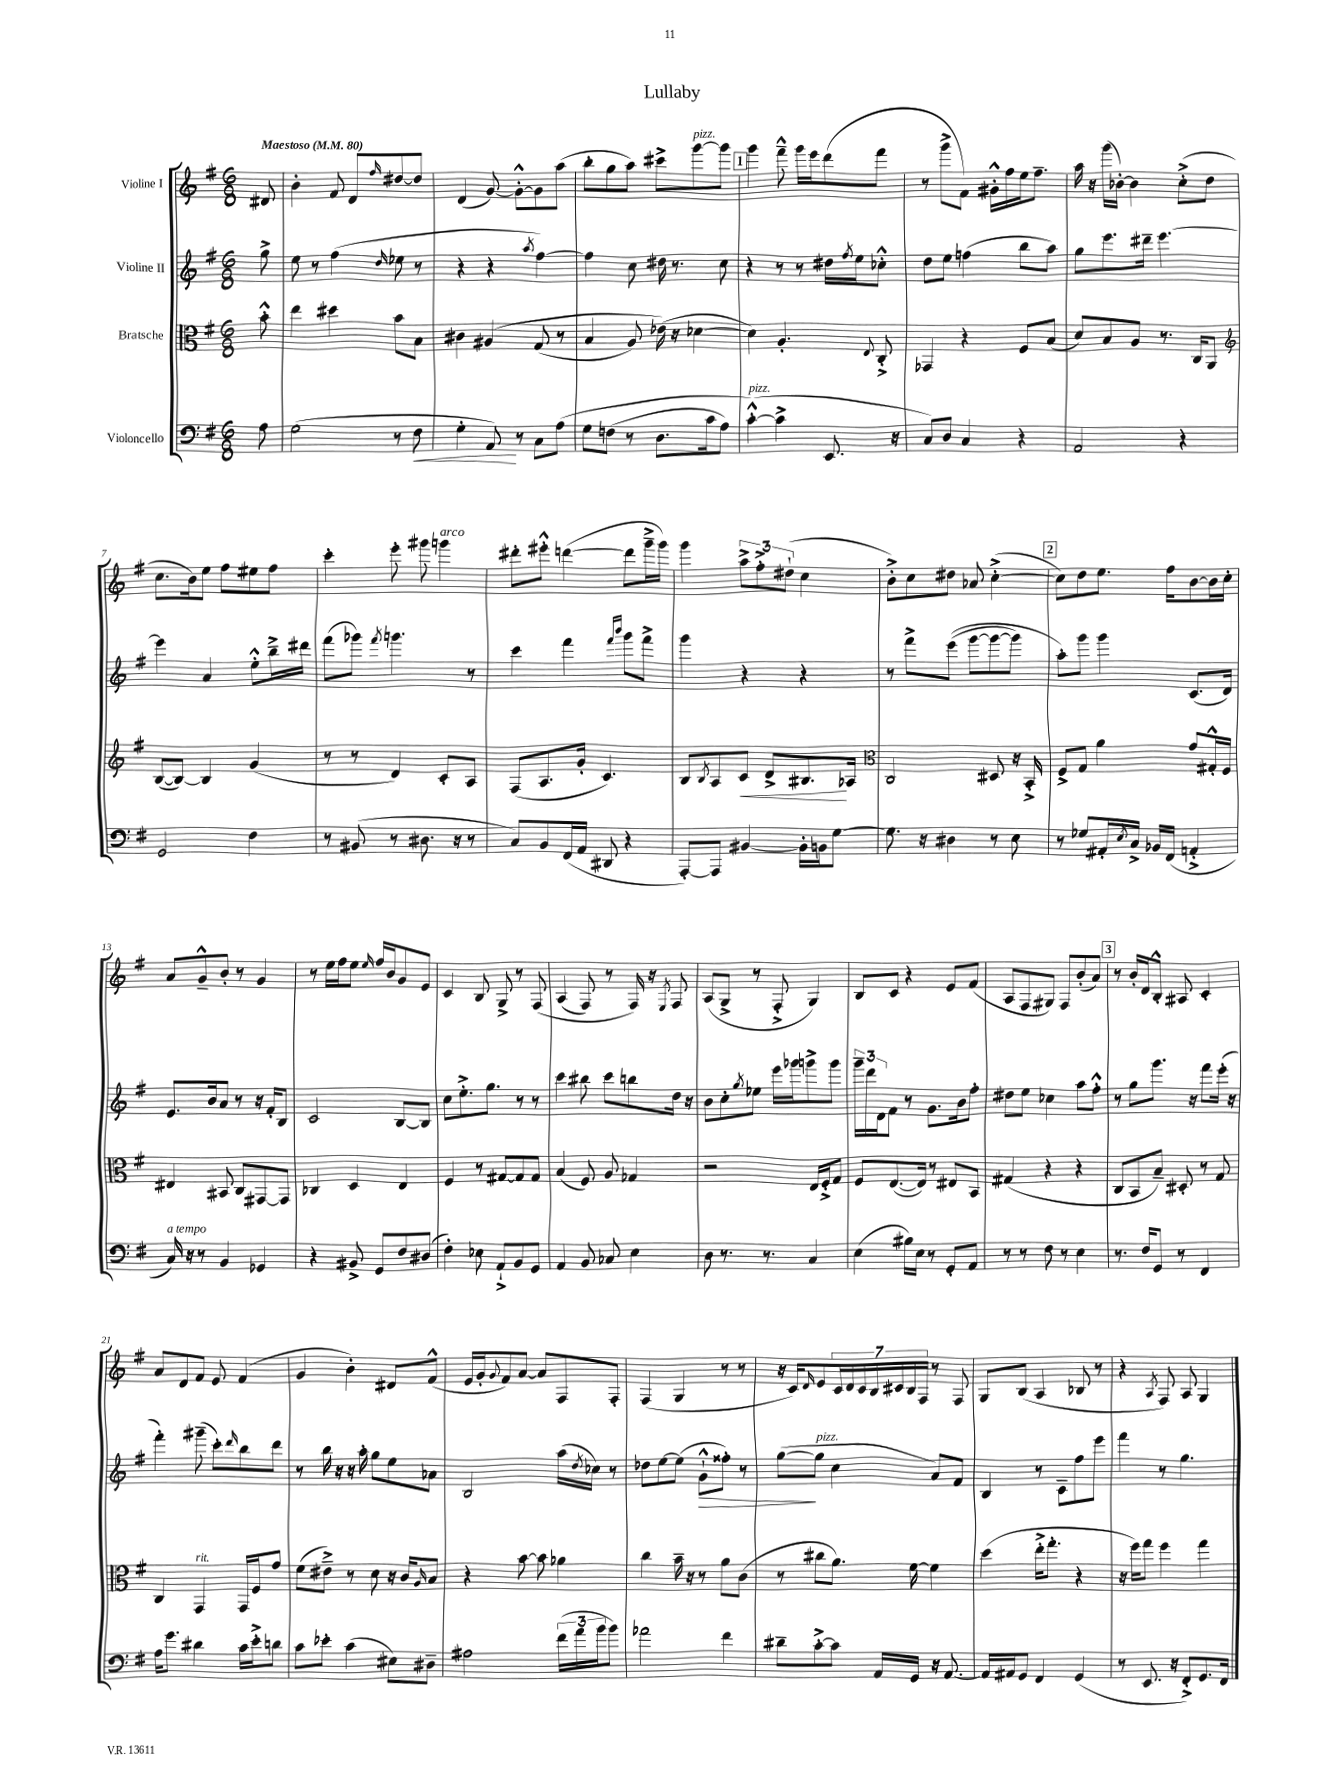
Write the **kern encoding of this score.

**kern	**dynam	**kern	**dynam	**kern	**dynam	**kern
*part4	*part4	*part3	*part3	*part2	*part2	*part1
*staff4	*staff4	*staff3	*staff3	*staff2	*staff2	*staff1
*I"Violoncello	*	*I"Bratsche	*	*I"Violine II	*	*I"Violine I
*clefF4	*	*clefC3	*	*clefG2	*	*clefG2
*k[f#]	*	*k[f#]	*	*k[f#]	*	*k[f#]
*M6/8	*	*M6/8	*	*M6/8	*	*M6/8
*MM80	*	*MM80	*	*MM80	*	*MM80
=	=	=	=	=	=	=
!	!	!	!	!	!	!LO:TX:a:B:t=Maestoso
8A\	.	8b'^^\	.	8gg^\	.	8d#X/
=1	=1	=1	=1	=1	=1	=1
(2G\	.	4ee\	.	8ee\	.	4b'\
.	.	.	.	8r	.	.
.	.	4dd#X\	.	(4ff#\	.	8f#/
.	.	.	.	.	.	8d/L
.	.	.	.	16qqdd/	.	16qqff#/
8r	.	8b\L	.	8ee-X\	.	[8dd#X/
!	!LO:HP:b	!	!	!	!	!
8F#\	<	8B\J	.	8r	.	8dd#/J]
=2	=2	=2	=2	=2	=2	=2
4G'\	.	4c#X\	.	4r	.	(4d/
8AA/)	.	(4A#X/	.	4r	.	[8g/)
8r	[	.	.	.	.	8g'^^\L_
.	.	.	.	8qaa/	.	.
8C\L	.	(8G/	.	[4ff#\)	.	8g\]
(8A\J	.	8r	.	.	.	(8aa\J
=3	=3	=3	=3	=3	=3	=3
8G\L	.	4B/	.	4ff#\]	.	8bb'\L
(8Fn\J	.	.	.	.	.	8gg\
8r	.	8A/)	.	8cc\	.	8aa\J)
8.D\L	.	(16e-X\)	.	16dd#X\	.	8ccc#X^\L
.	.	16r	.	8.r	.	.
!	!	!	!	!	!	!LO:TX:a:i:t=pizz.
.	.	[4d-X\	.	.	.	[8ggg\
16c\k	.	.	.	.	.	.
8A\J)	.	.	.	8cc\	.	8ggg\J]
!!LO:REH:place=s1:t=1
=4	=4	=4	=4	=4	=4	=4
!LO:TX:a:i:t=pizz.	!	!	!	!	!	!
([4c'^^\)	.	4d-\])	.	4r	.	4ggg\
4c^\]	.	4.A'/	.	8r	.	8fff#~^^\
.	.	.	.	8r	.	16ggg\LL
.	.	.	.	.	.	16eee\J
8.EE/	.	.	.	16dd#X\LL	.	(8ddd\
.	.	.	.	8qff#/	.	.
.	.	.	.	16ee\J	.	.
.	.	8qqE/	.	.	.	.
.	.	8C'^/	.	8cc-X'^^\J	.	8fff#\J
16r	.	.	.	.	.	.
=5	=5	=5	=5	=5	=5	=5
8C/L)	.	4GG-X/	.	8dd\L	.	8r
8D/J	.	.	.	8ee\J	.	8ggg^\L
4C/	.	4r	.	(4ffn\	.	8f#\J)
.	.	.	.	.	.	16g#X'^^\LL
.	.	.	.	.	.	16ff#\
4r	.	8F#/L	.	8bb\L	.	16ee\J
.	.	.	.	.	.	8.ff#~\J
.	.	(8B/J	.	8aa\J)	.	.
=6	=6	=6	=6	=6	=6	=6
2AA/	.	8d/L)	.	8gg\L	.	16aa\
.	.	.	.	.	.	16r
.	.	8B/	.	8.eee\	.	(16ggg\LL
.	.	.	.	.	.	[16b-X'\JJ)
.	.	8A/J	.	.	.	4b-\]
.	.	.	.	16ddd#X~\Jk	.	.
.	.	8.r	.	[4.eee\	.	.
4r	.	.	.	.	.	(8cc'^\L
.	.	16C/KL	.	.	.	.
.	.	8AA/J	.	.	.	8dd\J
!!LO:LB:g=z
=7	=7	=7	=7	=7	=7	=7
*	*	*clefG2	*	*	*	*
2GG/	.	([8B/L	.	4eee\]	.	8.cc\L
.	.	8B/J_)	.	.	.	.
.	.	.	.	.	.	16b\k)
.	.	4B/]	.	4a/	.	8ee\J
.	.	.	.	.	.	8ff#\L
4F#\	.	(4g/	.	8ee'^^\L	.	8ee#X\
.	.	.	.	16bb~^\L	.	8ff#\J
.	.	.	.	16ddd#X\JJ	.	.
=8	=8	=8	=8	=8	=8	=8
8r	.	8r	.	(8fff#\L	.	4ccc'\
(8BB#X/	.	8r	.	8ggg-X\J)	.	.
.	.	.	.	8qfff#/	.	.
8r	.	4d/)	.	4.gggn\	.	8eee'\
8.D#X\	.	.	.	.	.	8ggg#X\
!	!	!	!	!	!	!LO:TX:a:i:t=arco
.	.	8c'/L	.	.	.	4gggn\
16r	.	.	.	.	.	.
8r	.	8A/J	.	8r	.	.
=9	=9	=9	=9	=9	=9	=9
8C/L)	.	(8F#/L	.	4ccc\	.	8ddd#X'\L
8BB/	.	8.A/	.	.	.	8eee#X'^^\J
(16FF#/L	.	.	.	4fff#\	.	([4dddn\
16AA/JJ	.	16g'/Jk	.	.	.	.
8DD#X/	.	4.c/)	.	.	.	.
.	.	.	.	16qqfff#/LL	.	.
.	.	.	.	16qqbbb/JJ	.	.
4r	.	.	.	8ggg\L	.	8ddd\L]
.	.	.	.	8fff#^\J	.	16ggg~^\L
.	.	.	.	.	.	16ggg\JJ)
=10	=10	=10	=10	=10	=10	=10
[8AAA'/L)	.	8B/L	.	4ggg\	.	4ggg\
.	.	8qB/	.	.	.	.
8AAA/J]	.	8A/	.	.	.	.
!	!	!	!LO:HP:b	!	!	!
[4BB#X/	.	8c/J	<	4r	.	12aa^\L
.	.	.	.	.	.	12ff#'^\
.	.	8d^/L	.	.	.	.
.	.	.	.	.	.	(12dd#X`\J
16BB#'\LL]	.	8.B#X/	.	4r	.	4cc\
16BBn\J	.	.	.	.	.	.
[8G\J	.	.	.	.	.	.
.	.	16A-X/Jk	[	.	.	.
=11	=11	=11	=11	=11	=11	=11
*	*	*clefC3	*	*	*	*
8.G\]	.	2C/	.	8r	.	8b'^\L)
.	.	.	.	8fff#^\L	.	8cc\
16r	.	.	.	.	.	.
4D#X\	.	.	.	((8eee\J	.	8dd#X\J
.	.	.	.	[8ggg\L	.	8a-X/
8r	.	8D#X/	.	8ggg\_	.	([4cc'^\
8E\	.	16r	.	8ggg\J])	.	.
.	.	16BB'^/	.	.	.	.
!!LO:REH:place=s1:t=2
=12	=12	=12	=12	=12	=12	=12
8r	.	8F#^/L	.	8aa'\L)	.	8cc\L])
8G-X/L	.	8G/J	.	8ggg\J	.	8dd\
16AA#X'/L	.	4a\	.	4ggg\	.	8.ee\J
8qE/	.	.	.	.	.	.
16C^/JJ	.	.	.	.	.	.
16BB-X/LL	.	.	.	.	.	.
(16FF#/JJ	.	.	.	.	.	16ff#\KL
4AAn'^/	.	8g/L	.	(8.c/L	.	[8b\
.	.	16G#X'^^/L	.	.	.	16b\L]
.	.	16F#/JJ	.	16d/Jk)	.	16cc'\JJ
!!LO:LB:g=z
=13	=13	=13	=13	=13	=13	=13
!LO:TX:a:i:t=a tempo	!	!	!	!	!	!
16C/)	.	4E#X/	.	8.e/L	.	8a/L
16r	.	.	.	.	.	.
8r	.	.	.	.	.	8g~^^/
.	.	.	.	16b/k	.	.
4BB/	.	8BB#X/	.	8a/J	.	8b'/J
.	.	8C/L	.	8r	.	8r
4GG-X/	.	[8GG#X/	.	16r	.	4g/
.	.	.	.	16f#'/KL	.	.
.	.	8GG#/J]	.	8B/J	.	.
=14	=14	=14	=14	=14	=14	=14
4r	.	4C-X/	.	2c/	.	8r
.	.	.	.	.	.	16ee\LL
.	.	.	.	.	.	16ff#\J
8BB#X^/	.	4D/	.	.	.	8ee\J
.	.	.	.	.	.	16qqee/
8GG/L	.	.	.	.	.	16ff#/LL
.	.	.	.	.	.	16b/J
8F#/	.	4E/	.	[8B/L	.	8g/
(8D#X/J	.	.	.	8B/J]	.	8e/J
=15	=15	=15	=15	=15	=15	=15
4F#'\)	.	4F#/	.	8cc\L	.	4c/
.	.	.	.	8.ee'^\	.	.
8E-X\	.	8r	.	.	.	8B/
.	.	.	.	8.gg\J	.	.
8AA`^/L	.	[8G#X/L	.	.	.	8G^/
8BB/	.	8G#/]	.	8r	.	8r
8GG/J	.	8G#/J	.	8r	.	(8F#/
=16	=16	=16	=16	=16	=16	=16
4AA/	.	(4B/	.	4ccc\	.	(4A/
8BB/	.	8F#/)	.	8bb#X\	.	8F#/)
8C-X/	.	8A/	.	8ccc\L	.	8r
4E\	.	4G-X/	.	8bbn\	.	16F#/)
.	.	.	.	.	.	16r
.	.	.	.	.	.	8qE/
.	.	.	.	16dd\Jk	.	8F#/
.	.	.	.	16r	.	.
=17	=17	=17	=17	=17	=17	=17
8D\	.	2r	.	8b\L	.	(8A/L
8.r	.	.	.	8cc'\	.	8G^/J
.	.	.	.	8qgg/	.	.
.	.	.	.	8ee-X\J	.	8r
8.r	.	.	.	.	.	.
.	.	.	.	16eee\LL	.	8F#'^/
.	.	.	.	16ggg-X\J	.	.
4C/	.	16E/LL	.	8gggn^\	.	4G/)
.	.	16F#'^/J	.	.	.	.
.	.	8G/J	.	8ggg\J	.	.
=18	=18	=18	=18	=18	=18	=18
(4E\	.	8F#/L	.	24ggg~\LL	.	8B/L
.	.	.	.	24ddd\	.	.
.	.	.	.	24d\J	.	.
.	.	([8.E/	.	8f#\J	.	8c/J
16B#X\LL)	.	.	.	8r	.	4r
16E\JJ	.	16E/Jk])	.	.	.	.
8r	.	8r	.	8.g\L	.	.
8GG'/L	.	8E#X/L	.	.	.	8e/L
.	.	.	.	16b\k	.	.
8AA/J	.	8BB/J	.	8ff#'\J	.	(8f#/J
=19	=19	=19	=19	=19	=19	=19
8r	.	(4G#X/	.	8dd#X\L	.	8A/L
8r	.	.	.	8ee\J	.	8F#/
8F#\	.	4r	.	4cc-X\	.	8G#X/J)
8r	.	.	.	.	.	8F#/L
4E\	.	4r	.	8aa\L	.	(8b'/
.	.	.	.	8ff#'^^\J	.	8a/J)
!!LO:REH:place=s1:t=3
=20	=20	=20	=20	=20	=20	=20
8.r	.	8C/L	.	8r	.	8r
.	.	8BB/	.	8gg\L	.	16b'/LL
16F#/KL	.	.	.	.	.	16d/J
8GG/J	.	8B~/J)	.	8.ggg\J	.	8B'^^/J
8r	.	8D#X'/	.	.	.	8A#X/
.	.	.	.	16r	.	.
4FF#/	.	8r	.	8fff#\L	.	4c'/
.	.	8G/	.	(16eee'\Jk	.	.
.	.	.	.	16r	.	.
!!LO:LB:g=z
=21	=21	=21	=21	=21	=21	=21
16A\KL	.	4C/	.	4fff#'\)	.	8a/L
8.g\J	.	.	.	.	.	.
.	.	.	.	.	.	8d/
!	!	!LO:TX:a:i:t=rit.	!	!	!	!
4d#X\	.	4GG/	.	(8ggg#X~\	.	8f#/J
.	.	.	.	8ccc'\L)	.	8e/
.	.	.	.	16qqddd/	.	.
16c\LL	.	16GG/LL	.	8bb\	.	(4f#/
16e'^\J	.	16F#/J	.	.	.	.
8dn\J	.	8g/J	.	8ddd\J	.	.
=22	=22	=22	=22	=22	=22	=22
8c\L	.	(8f#\L	.	8r	.	4g/
8e-X'\J	.	8e#X~^\J)	.	16bb\	.	.
.	.	.	.	16r	.	.
(4c\	.	8r	.	16r	.	4b'\)
.	.	.	.	16aa'\	.	.
.	.	8d\	.	8gg\L	.	.
8E#X\L)	.	16r	.	8ee\	.	8d#X/L
.	.	16c/KL	.	.	.	.
.	.	16qqA/	.	.	.	.
8D#X~\J	.	8B/J	.	8a-X\J	.	(8f#^^/J
=23	=23	=23	=23	=23	=23	=23
2A#X\	.	4r	.	2B/	.	16e/LL
.	.	.	.	.	.	16g'/J
.	.	.	.	.	.	8qqg/
.	.	.	.	.	.	8f#/)
.	.	[8b\	.	.	.	[8a/J
.	.	8b\]	.	.	.	8a/L]
(24f#\LL	.	4a-X\	.	(16aa\LL	.	8F#/
24a\	.	.	.	.	.	.
.	.	.	.	8qdd/	.	.
.	.	.	.	16cc-X\JJ)	.	.
24b\J	.	.	.	.	.	.
8b\J)	.	.	.	8r	.	8F#'/J
=24	=24	=24	=24	=24	=24	=24
2a-X\	.	4cc\	.	8dd-X\L	.	(4F#/
.	.	.	.	[8ee\	.	.
.	.	16b~\	.	(8ee\J]	.	4G/
.	.	16r	.	.	.	.
!	!	!	!	!	!LO:HP:b	!
.	.	8r	.	8g`^^\L	>	.
4f#\	.	8a\L	.	8ff##X'\J)	.	8r
.	.	(8c\J	.	8r	.	8r
=25	=25	=25	=25	=25	=25	=25
8d#X~\L	.	8r	.	([8gg\L	.	16r
.	.	.	.	.	.	16c/KL)
.	.	.	.	.	.	16qqd/
!	!	!	!	!LO:TX:a:i:t=pizz.	!	!
[8c'^\	.	8cc#X\L	.	8gg\J]	]	8e/
8c\J]	.	8.a\J)	.	4cc\	.	28c/L
.	.	.	.	.	.	28d/
.	.	.	.	.	.	28c/
.	.	.	.	.	.	28B/
16AA/LL	.	.	.	.	.	.
.	.	.	.	.	.	28c#X/
.	.	.	.	.	.	28B/
16GG/JJ	.	[16f#\	.	.	.	.
.	.	.	.	.	.	28F#/JJ
16r	.	4f#\]	.	8a/L)	.	8r
[8.AA/	.	.	.	.	.	.
.	.	.	.	8f#/J	.	8F#/
=26	=26	=26	=26	=26	=26	=26
16AA/LL]	.	(4dd\	.	4B/	.	8G/L
16AA#X/J	.	.	.	.	.	.
8GG/J	.	.	.	.	.	(8B/J
4FF#/	.	16ee'^\KL	.	8r	.	4A/
.	.	8.gg'\J	.	.	.	.
.	.	.	.	8c~\L	.	.
(4GG/	.	4r	.	8ff#\	.	8B-X/
.	.	.	.	8eee\J	.	8r
=27	=27	=27	=27	=27	=27	=27
8r	.	16r	.	4fff#\	.	4r
.	.	16ff#\KL)	.	.	.	.
8.EE/	.	8gg\J	.	.	.	.
.	.	.	.	.	.	8qA/
.	.	4ff#\	.	8r	.	8F#/)
16r	.	.	.	.	.	.
8FF#'^/L)	.	.	.	4.gg\	.	8A/
8.GG/	.	4gg\	.	.	.	4G/
16FF#/Jk	.	.	.	.	.	.
==	==	==	==	==	==	==
*-	*-	*-	*-	*-	*-	*-
